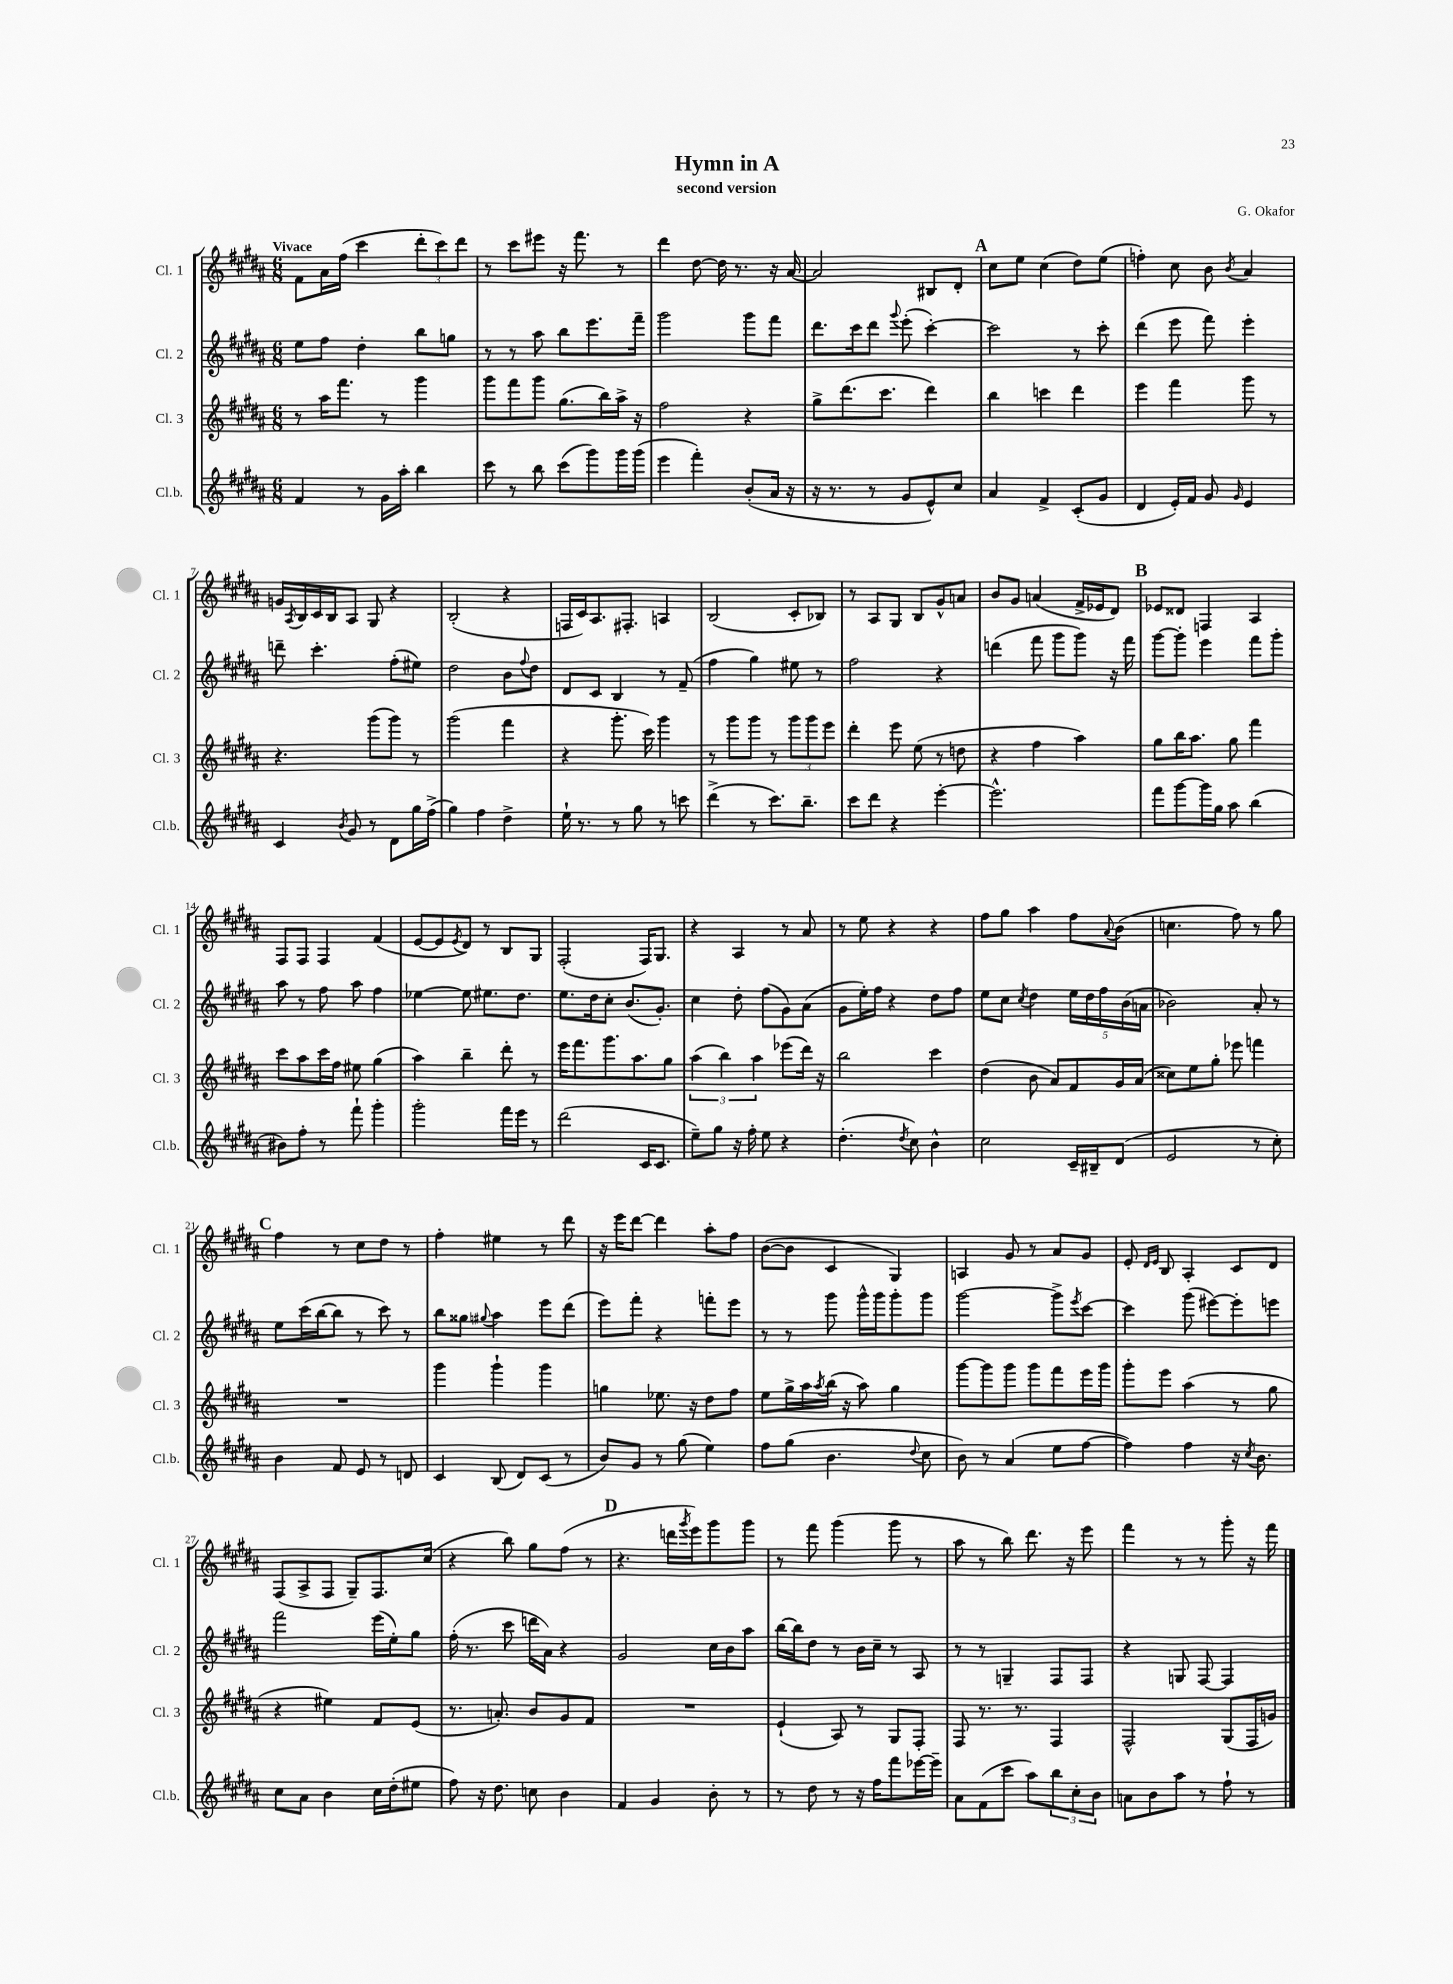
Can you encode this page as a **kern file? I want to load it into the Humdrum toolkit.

**kern	**kern	**kern	**kern
*staff4	*staff3	*staff2	*staff1
*clefG2	*clefG2	*clefG2	*clefG2
*k[f#c#g#d#a#]	*k[f#c#g#d#a#]	*k[f#c#g#d#a#]	*k[f#c#g#d#a#]
*M6/8	*M6/8	*M6/8	*M6/8
4f#	8r	8ee	8f#
.	16aa#	8ff#	16a#
.	8.fff#	.	(16ff#
8r	.	4dd#'	4ccc#
16g#	8r	.	.
16aa#'	.	.	.
4bb	4ggg#	8bb	12ddd#'
.	.	.	12ccc#)
.	.	8gg	.
.	.	.	12ddd#
=	=	=	=
8ccc#	8ggg#	8r	8r
8r	8fff#	8r	8ccc#
8bb	8ggg#	8aa#	8eee#
(8ccc#	(8.gg#	8bb	16r
.	.	.	8.fff#
8ggg#)	.	8.eee	.
.	16bb)	.	.
16ggg#	16aa#^	.	8r
(16ggg#	16r	16fff#~	.
=	=	=	=
4eee	2ff#	2ggg#	4ddd#
4fff#')	.	.	[8dd#
.	.	.	16dd#]
.	.	.	8.r
(8b'	4r	8ggg#	.
16a#	.	8fff#	16r
16r	.	.	[16a#
=	=	=	=
16r	8gg#^	8.ddd#	2a#]
8.r	.	.	.
.	(8.ddd#	.	.
.	.	16ccc#	.
8r	.	8ddd#	.
.	8.ccc#	.	.
.	.	8qqggg#	.
8g#	.	(8eee'	.
8e^^)	4ddd#)	[4ccc#')	8B#
8cc#	.	.	8d#'
=	=	=	=
4a#	4bb	2ccc#]	8cc#
.	.	.	8ee
4f#^	4ccc	.	(4cc#
(8c#'	4ddd#	8r	8dd#)
8g#	.	8ccc#'	(8ee
=	=	=	=
4d#	4eee	(4ddd#	4ff')
16e')	4fff#	8eee	8cc#
16f#	.	.	.
8g#	.	8fff#)	8b
16qqg#	.	.	8qb
4e	8ggg#	4eee'	4a#
.	8r	.	.
=	=	=	=
4c#	4.r	8ddd~	16g
.	.	.	8qA#
.	.	.	16B
.	.	4.ccc#'	16c#
.	.	.	16B
8qb	.	.	.
8g#	.	.	8A#
8r	(8ggg#	.	8G#
8d#	8ggg#)	(8ff#'	4r
16gg#	8r	8ee#)	.
(16ff#^	.	.	.
=	=	=	=
4gg#)	(2ggg#	2dd#	(2B'
4ff#	.	.	.
4dd#^	4fff#	8b	4r
.	.	8qqff#	.
.	.	8dd#	.
=	=	=	=
16ee`	4r	8d#	16F
8.r	.	.	16c#)
.	.	8c#	8.A#
8r	8.ggg#'	4B	.
.	.	.	8.F#'
8gg#	.	.	.
.	16ccc#)	.	.
8r	4ggg#	8r	4A
8ccc	.	(8f#~	.
=	=	=	=
(4ddd#^	8r	4ff#	(2B
.	8ggg#	.	.
8r	8ggg#	4gg#)	.
8.ccc#)	8r	.	.
.	12ggg#	8ee#	8c#'
8.bb~	.	.	.
.	12ggg#	.	.
.	.	8r	8B-)
.	12eee	.	.
=	=	=	=
8ccc#	4ddd#'	2ff#	8r
8ddd#	.	.	8A#
4r	8eee	.	8G#
.	(8ee	.	8B
[4eee'	8r	4r	8g#^^
.	8dd	.	8a
=	=	=	=
2.eee^^]	4r	(4ddd	8b
.	.	.	8g#
.	4ff#	8fff#	(4a
.	.	8ggg#	.
.	4aa#)	8ggg#)	16f#^
.	.	.	16e-
.	.	16r	8d#)
.	.	16fff#	.
=	=	=	=
8fff#	8gg#	[8ggg#	8e-
[8ggg#	16bb	8ggg#']	8d##
.	8.aa#	.	.
16ggg#]	.	4eee	4F
16gg#	.	.	.
8aa#	8gg#	.	.
(4bb	4fff#	8fff#	4A#
.	.	8ggg#'	.
=	=	=	=
8b#)	8ccc#	8aa#	8F#
8ff#'	8aa#	8r	8F#
8r	16ccc#	8ff#	4F#
.	16ff#	.	.
8fff#`	8ee#	8aa#	.
4ggg#'	(4gg#	4ff#	(4f#
=	=	=	=
2ggg#'	4aa#)	[4ee-	[8e
.	.	.	8e]
.	.	.	8qe
.	4bb~	8ee-]	8d#)
.	.	8.ee#	8r
16fff#	8ddd#'	.	8B
16eee	.	8.dd#	.
8r	8r	.	8G#
=	=	=	=
(2ddd#	16eee	8.ee	(2F#'
.	8.fff#	.	.
.	.	16dd#	.
.	8.ggg#	8cc#'	.
.	.	(8.b	.
.	8.aa#	.	.
16c#	.	.	16F#)
8.c#	.	8.g#')	8.G#
.	8gg#	.	.
=	=	=	=
8ee~)	(6aa#	4cc#	4r
8gg#	.	.	.
.	6bb)	.	.
16r	.	8dd#'	4A#
16ff#'	.	.	.
.	6aa#	.	.
8ee	.	(8ff#	.
4r	(8eee-	8g#)	8r
.	16ddd#)	(8a#	8a#
.	16r	.	.
=	=	=	=
(4.dd#'	2bb	8g#	8r
.	.	16ee')	8ee
.	.	16ff#	.
.	.	4r	4r
8qdd#	.	.	.
8cc#)	.	.	.
4b^^	4ccc#	8dd#	4r
.	.	8ff#	.
=	=	=	=
2cc#	(4dd#	8ee	8ff#
.	.	8cc#	8gg#
.	.	8qcc#	.
.	8b	4dd#	4aa#
.	8a#)	.	.
16c#~	8f#	20ee	8ff#
.	.	20dd#	.
16B#~	.	.	.
.	.	20ff#	.
.	.	.	8qqa#
(8d#	16g#	.	(8b
.	.	(20b	.
.	(16a#	.	.
.	.	20a	.
=	=	=	=
2e	8cc##)	2b-)	4.cc
.	8ee	.	.
.	8gg#'	.	.
.	8eee-	.	8ff#)
8r	4fff	8a#'	8r
8cc#')	.	8r	8gg#
=	=	=	=
4b	2.r	8ee	4ff#
.	.	(16ccc#	.
.	.	[16bb	.
8f#	.	8bb]	8r
8e	.	8r	8cc#
8r	.	8ccc#)	8dd#
8d	.	8r	8r
=	=	=	=
4c#	4ggg#	8bb	4ff#'
.	.	8gg##	.
.	.	8qqgg#	.
(8B	4ggg#`	4aa#	4ee#
8d#)	.	.	.
(8c#	4ggg#	8eee	8r
8r	.	(8ddd#	8ddd#
=	=	=	=
8b)	4gg	8eee)	16r
.	.	.	16eee
8g#	.	8fff#'	[8ddd#
8r	8.ee-	4r	4ddd#]
(8gg#	.	.	.
.	16r	.	.
4ee)	8dd#	8fff'	8aa#'
.	8ff#	8eee	8ff#
=	=	=	=
8ff#	8ee	8r	([8b
(8gg#	16gg#^	8r	8b]
.	16aa#	.	.
.	8qaa#	.	.
4.b	(16bb	8ggg#	4c#
.	16r	.	.
.	8aa#)	16ggg#^^	.
.	.	16ggg#	.
.	4gg#	8ggg#'	4G#)
8qqdd#	.	.	.
8cc#	.	8ggg#	.
=	=	=	=
8b)	[8ggg#	[2ggg#	4A
8r	8ggg#]	.	.
(4a#	8ggg#	.	8g#
.	8ggg#	.	8r
8ee	8fff#	8ggg#^]	8a#
.	.	8qeee	.
[8ff#	16eee	[8ccc#	8g#
.	16ggg#	.	.
=	=	=	=
4ff#])	8ggg#'	4ccc#]	8e'
.	.	.	16qqd#
.	.	.	16qqe
.	8eee	.	8B
4ff#	(4aa#	(8ggg#	4A#'
.	.	[8eee#)	.
16r	8r	8eee#']	8c#
8qcc#	.	.	.
8.b	.	.	.
.	8gg#	8eee	8d#
=	=	=	=
8cc#	4r	2fff#	(8F#
8a#	.	.	8A#^
4b	4ee#)	.	8F#
.	.	.	8G#~)
16cc#	8f#	(16eee	8.F#
(16dd#'	.	16ee')	.
8ee#	(8e	8gg#	.
.	.	.	(16cc#
=	=	=	=
8ff#)	8.r	(16ff#'	4r
.	.	8.r	.
16r	.	.	.
8.dd#	8.a')	.	.
.	.	8ccc#	8bb)
8cc	8b	16ddd	8gg#
.	.	16a#)	.
4b	8g#	4r	(8ff#
.	8f#	.	8r
=	=	=	=
4f#	2.r	2g#	4.r
4g#	.	.	.
.	.	.	16ddd
.	.	.	8qggg#
.	.	.	16eee)
8b'	.	16cc#	8ggg#
.	.	16b	.
8r	.	8aa#	8ggg#
=	=	=	=
8r	(4e`	[16bb	8r
.	.	16bb]	.
8dd#	.	8dd#	8fff#
8r	8A#)	8r	(4ggg#
16r	8r	16b	.
16ff#	.	16cc#~	.
8fff#	8G#	8r	8ggg#
[16eee-	8F#'	8A#	8r
16eee-~]	.	.	.
=	=	=	=
8a#	8F#	8r	8aa#
(8f#	8.r	8r	8r
8ccc#	.	4G~	8bb)
.	8.r	.	.
8aa#)	.	.	8.ddd#
12bb	4F#	8F#	.
.	.	.	16r
12cc#'	.	.	.
.	.	8F#	8eee
12b	.	.	.
=	=	=	=
8a	2F#^^	4r	4fff#
8b	.	.	.
8aa#	.	8G	8r
8r	.	[8F#	8r
8ff#`	(8G#	4F#]	8ggg#'
8r	16F#	.	16r
.	16g)	.	16fff#
==	==	==	==
*-	*-	*-	*-
